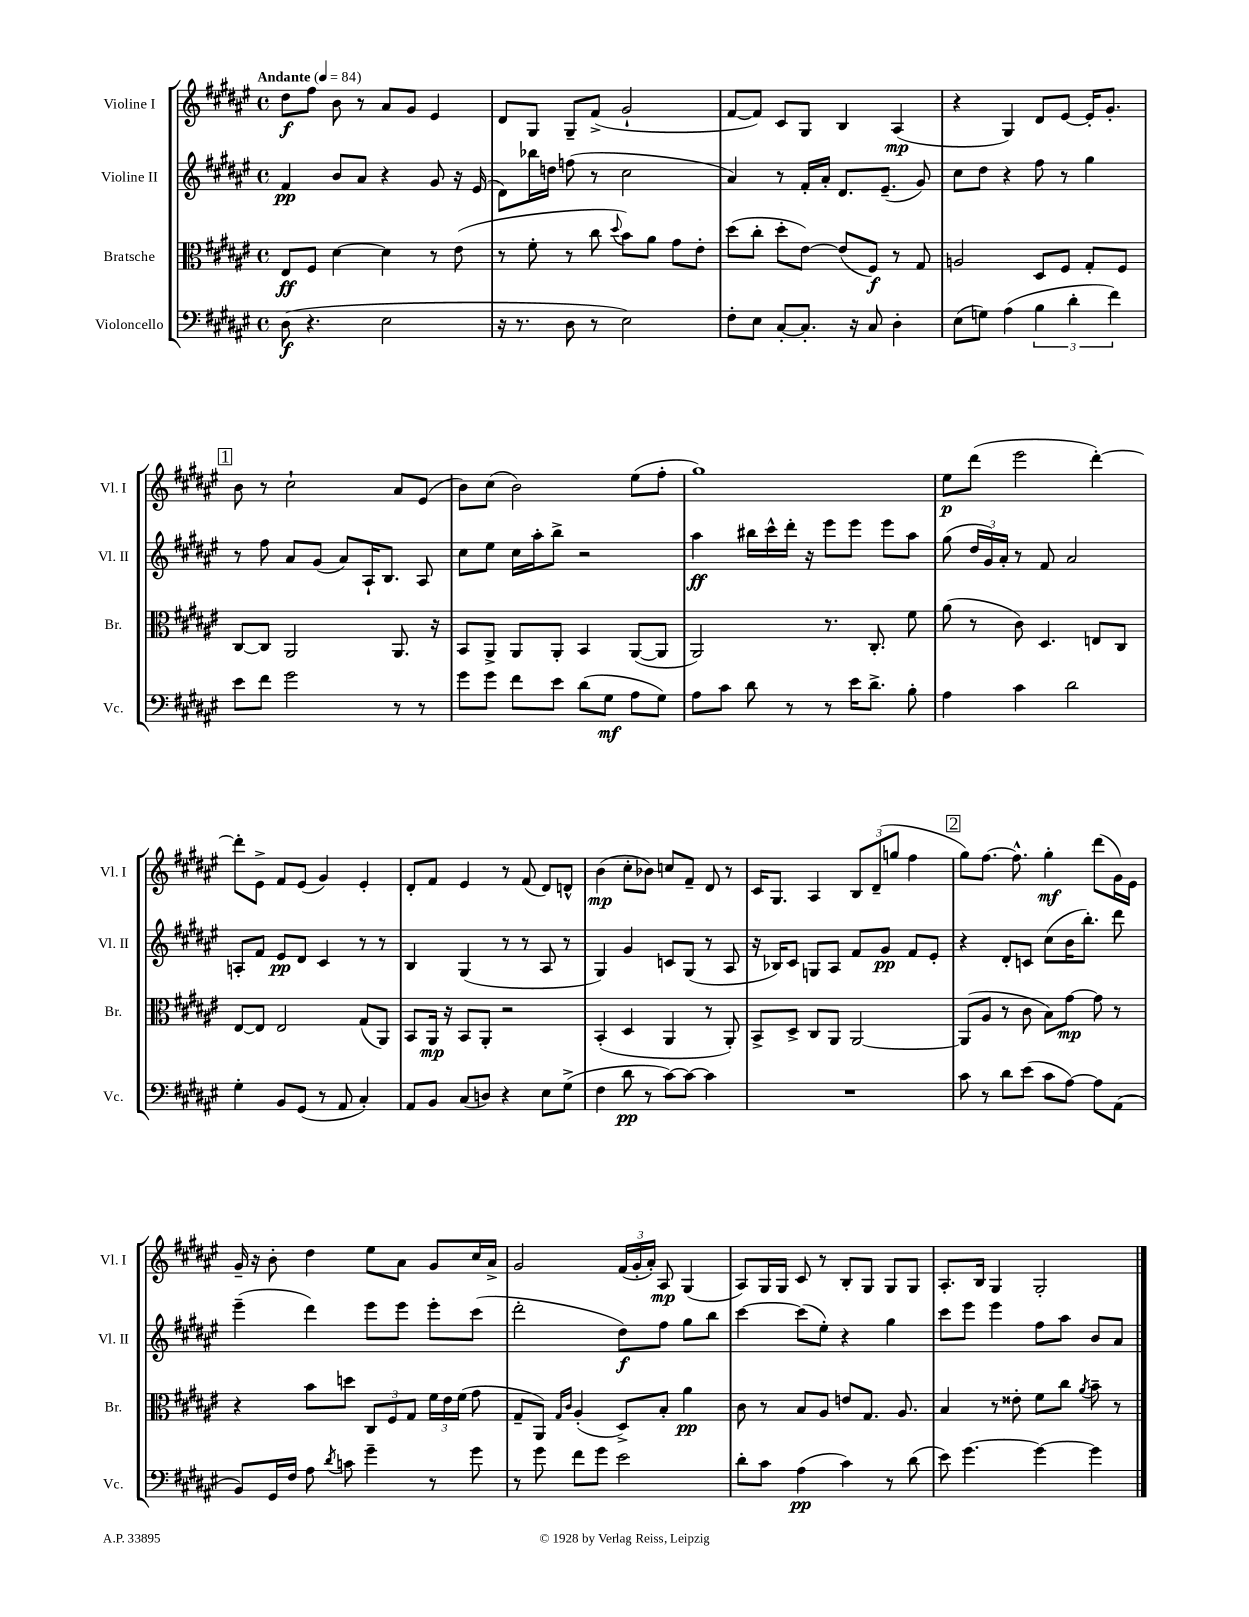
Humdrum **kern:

**kern	**kern	**kern	**kern
*staff4	*staff3	*staff2	*staff1
*clefF4	*clefC3	*clefG2	*clefG2
*k[f#c#g#d#a#e#]	*k[f#c#g#d#a#e#]	*k[f#c#g#d#a#e#]	*k[f#c#g#d#a#e#]
*M4/4	*M4/4	*M4/4	*M4/4
*met(c)	*met(c)	*met(c)	*met(c)
*MM84	*MM84	*MM84	*MM84
(8D#	8E#	4f#	8dd#
4.r	8F#	.	8ff#
.	[4d#	8b	8b
.	.	8a#	8r
2E#	4d#]	4r	8a#
.	.	.	8g#
.	8r	8g#	4e#
.	(8e#	16r	.
.	.	(16e#	.
=	=	=	=
16r	8r	8d#)	8d#
8.r	.	.	.
.	8f#'	16bb-	8G#
.	.	16dd	.
8D#	8r	(8ff	8G#~
8r	8cc#	8r	(8f#^
.	8qqdd#	.	.
2E#)	8b)	2cc#	2g#`
.	8a#	.	.
.	8g#	.	.
.	8e#'	.	.
=	=	=	=
8F#'	(8dd#	4a#)	[8f#
8E#	8cc#'	.	8f#])
[8C#'	8dd#'	8r	8c#
8.C#']	[8e#)	16f#'	8G#
.	.	16a#'	.
.	(8e#]	8.d#	4B
16r	.	.	.
8C#	8F#)	.	.
.	.	(8.e#~	.
4D#'	8r	.	(4A#
.	8G#	8g#)	.
=	=	=	=
(8E#	2A	8cc#	4r
8G)	.	8dd#	.
(4A#	.	4r	4G#)
6B	8D#	8ff#	8d#
.	8F#	8r	[8e#
6d#'	.	.	.
.	8G#'	4gg#	16e#']
.	.	.	8.g#'
6f#)	.	.	.
.	8F#	.	.
=	=	=	=
8e#	[8C#	8r	8b
8f#	8C#]	8ff#	8r
2g#	2AA#	8a#	2cc#`
.	.	(8g#	.
.	.	8a#)	.
.	.	16A#`	.
.	.	8.B	.
8r	8.AA#	.	8a#
8r	.	8A#	(8e#
.	16r	.	.
=	=	=	=
8g#	8BB	8cc#	8b)
8g#	8AA#^	8ee#	(8cc#
8f#	8AA#	16cc#	2b)
.	.	16aa#'	.
8e#	8AA#'	8bb^	.
(8d#	4BB	2r	.
8G#	.	.	.
8A#	([8AA#	.	(8ee#
8G#)	8AA#]	.	8ff#'
=	=	=	=
8A#	2AA#)	4aa#	1gg#)
8c#	.	.	.
8d#	.	16bb#	.
.	.	16ccc#^^	.
8r	.	16ddd#'	.
.	.	16r	.
8r	8.r	8eee#	.
16e#	.	8eee#	.
8.d#^	8.C#'	.	.
.	.	8eee#	.
8B'	8f#	8aa#	.
=	=	=	=
4A#	(8a#	(8gg#	8ee#
.	8r	24dd#	(8ddd#
.	.	24g#)	.
.	.	24a#'	.
4c#	8c#)	8r	2eee#
.	4.D#	8f#	.
2d#	.	2a#	.
.	8E	.	[4ddd#')
.	8C#	.	.
=	=	=	=
4G#'	[8E#	8A'	8ddd#']
.	8E#]	8f#	8e#^
8BB	2E#	8e#	8f#
(8GG#	.	8d#	(8e#
8r	.	4c#	4g#)
8AA#	.	.	.
4C#')	(8G#	8r	4e#'
.	8AA#)	8r	.
=	=	=	=
8AA#	8BB	4B	8d#'
8BB	16AA#	.	8f#
.	16r	.	.
(8C#	8BB	(4G#	4e#
8D)	8AA#'	.	.
4r	2r	8r	8r
.	.	8r	(8f#
8E#	.	8A#	8d#)
(8G#^	.	8r	8d^^
=	=	=	=
4F#	(4BB'	4G#)	(4b
8d#	4D#	4g#	8cc#'
8r	.	.	8b-)
[8c#)	4AA#	8c	8cc
8c#_	.	(8G#	8f#~
4c#]	8r	8r	8d#
.	8AA#')	8A#	8r
=	=	=	=
1r	8BB^	16r	16c#
.	.	16B-)	8.G#
.	8D#^	8c#	.
.	8C#	8G	4A#
.	8AA#	8A#	.
.	[2AA#	8f#	12B
.	.	.	(12d#~
.	.	8g#	.
.	.	.	12gg
.	.	8f#	4ff#
.	.	8e#'	.
=	=	=	=
8c#	(8AA#]	4r	8gg#)
8r	8A#	.	[8.ff#
8d#	8r	8d#'	.
.	.	.	8.ff#^^]
(8e#	8c#	8c	.
8c#	8B)	(8cc#	4gg#'
[8A#)	[8g#	16b	.
.	.	8.bb')	.
8A#]	8g#]	.	(8ddd#
(8AA#	8r	8ddd#	16g#)
.	.	.	16e#
=	=	=	=
8BB)	4r	(4eee#~	16g#~
.	.	.	16r
16GG#	.	.	8b'
16F#	.	.	.
8A#	8b	4ddd#)	4dd#
8qd#	.	.	.
8c	8dd	.	.
4g#~	12C#	8eee#	8ee#
.	12F#	.	.
.	.	8eee#	8a#
.	12G#	.	.
8r	24f#	8eee#'	8g#
.	24e#	.	.
.	(24f#	.	.
8g#	8g#	(8ccc#	16cc#
.	.	.	16a#^
=	=	=	=
8r	8G#~	2ddd#'	2g#
8g#	8AA#)	.	.
.	16qqG#	.	.
.	16qqc#	.	.
8f#	(4A#'	.	.
8g#	.	.	.
2e#	8D#^)	8dd#)	(24f#
.	.	.	24g#'
.	.	.	24a#')
.	8B'	8ff#	8A#
.	4a#	8gg#	(4G#
.	.	8bb	.
=	=	=	=
8d#'	8c#	[4ccc#	8A#)
8c#	8r	.	16G#
.	.	.	16G#
(4A#	8B	(8ccc#]	8c#
.	8A#	8ee#')	8r
4c#)	8e	4r	8B'
.	8.G#	.	8G#
8r	.	4gg#	8G#
.	8.A#	.	.
(8d#	.	.	8G#
=	=	=	=
8e#)	4B	8ccc#	8.A#'
[4.g#	.	8eee#	.
.	.	.	16B
.	8r	4eee#	4G#
.	8e##'	.	.
4g#_	8f#	8ff#	2G#'
.	8cc#	8aa#	.
.	8qa#	.	.
4g#]	8b~	8b	.
.	8r	8a#	.
==	==	==	==
*-	*-	*-	*-
